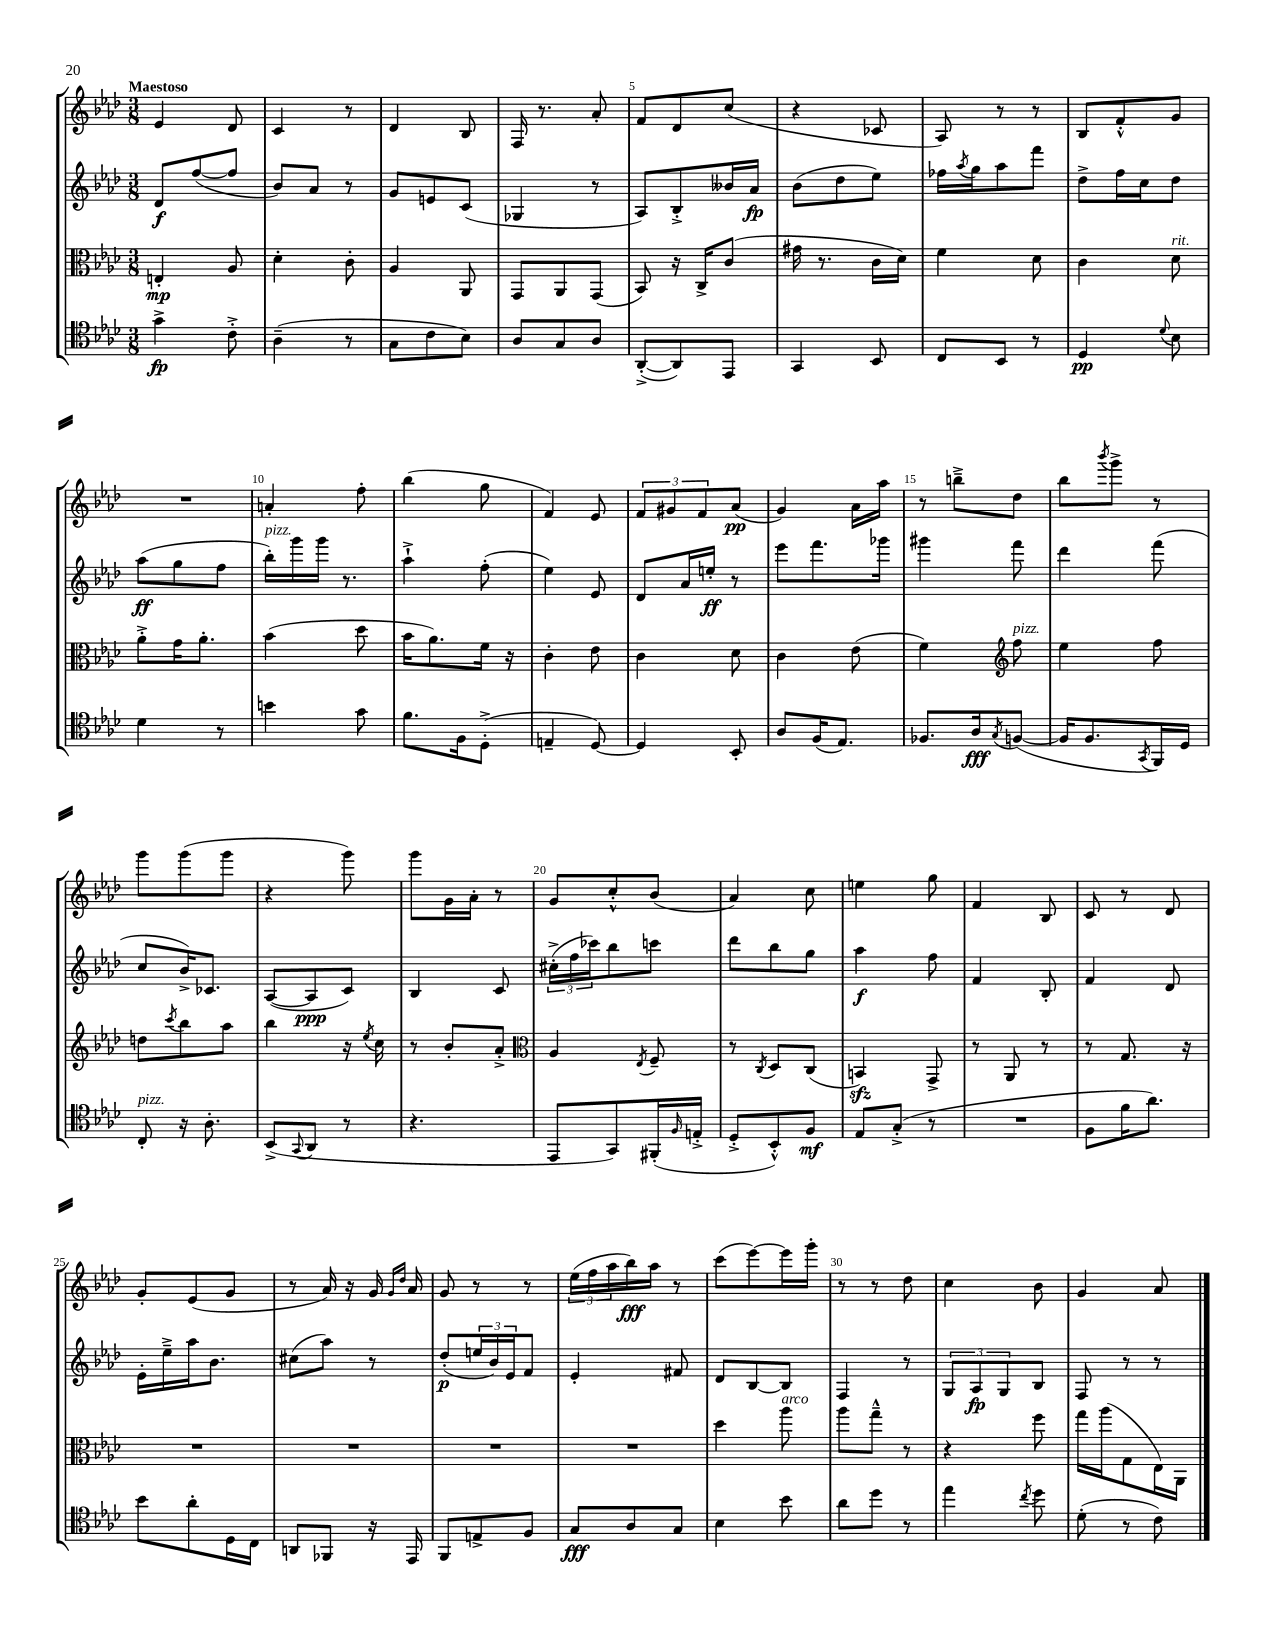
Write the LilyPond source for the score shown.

<<
\new StaffGroup <<
\new Staff = "s0" {
    \clef treble \key aes \major \numericTimeSignature \time 3/8 \tempo "Maestoso"
    ees'4 des'8 |
    c'4 r8 |
    des'4 bes8 |
    f16 r8. aes'8-. |
    f'8 des'8 c''8( |
    r4 ces'8 |
    aes8) r8 r8 |
    bes8 f'8-.-^ g'8 |
    R4. |
    a'4-. f''8-. |
    bes''4( g''8 |
    f'4) ees'8 |
    \tuplet 3/2 { f'8 gis'8 f'8 } aes'8\pp( |
    g'4) aes'16 aes''16 |
    r8 b''8---> des''8 |
    bes''8 \acciaccatura { bes'''8 } g'''8-> r8 |
    g'''8 g'''8( g'''8 |
    r4 g'''8) |
    g'''8 g'16 aes'16-. r8 |
    g'8 c''8-.-^ bes'8( |
    aes'4) c''8 |
    e''4 g''8 |
    f'4 bes8 |
    c'8 r8 des'8 |
    g'8-. ees'8( g'8 |
    r8 aes'16) r16 g'16 \grace { g'16 des''16 } aes'16 |
    g'8 r8 r8 |
    \tuplet 3/2 { ees''16( f''16 aes''16 } bes''16\fff) aes''16 r8 |
    c'''8( ees'''8~) ees'''16 g'''16-. |
    r8 r8 des''8 |
    c''4 bes'8 |
    g'4 aes'8 \bar "|." |
}
\new Staff = "s1" {
    \clef treble \key aes \major \numericTimeSignature \time 3/8
    des'8\f f''8~( f''8 |
    bes'8) aes'8 r8 |
    g'8 e'8 c'8( |
    ges4 r8 |
    aes8) bes8-.-> beses'16 aes'16\fp |
    bes'8( des''8 ees''8) |
    fes''16 \acciaccatura { aes''8 } g''16 aes''8 f'''8 |
    des''8-> f''16 c''16 des''8 |
    aes''8\ff( g''8 f''8 |
    bes''16-.^\markup { \italic "pizz." }) g'''16 g'''16 r8. |
    aes''4-!-> f''8-.( |
    ees''4) ees'8 |
    des'8 aes'16 e''16-.\ff r8 |
    ees'''8 f'''8. ges'''16 |
    gis'''4 f'''8 |
    des'''4 f'''8( |
    c''8 bes'16->) ces'8. |
    aes8~( aes8\ppp c'8) |
    bes4 c'8 |
    \tuplet 3/2 { cis''16-.->( f''16 ces'''16) } bes''8 c'''8 |
    des'''8 bes''8 g''8 |
    aes''4\f f''8 |
    f'4 bes8-. |
    f'4 des'8 |
    ees'16-. ees''16---> aes''16 bes'8. |
    cis''8( aes''8) r8 |
    des''8-.\p( \tuplet 3/2 { e''16 bes'16) ees'16 } f'8 |
    ees'4-. fis'8 |
    des'8 bes8~ bes8 |
    f4 r8 |
    \tuplet 3/2 { g8 aes8\fp g8 } bes8 |
    f8 r8 r8 \bar "|." |
}
\new Staff = "s2" {
    \clef alto \key aes \major \numericTimeSignature \time 3/8
    e4-.\mp aes8 |
    des'4-. c'8-. |
    aes4 aes,8 |
    g,8 aes,8 g,8( |
    bes,8) r16 c16-> c'8( |
    gis'16 r8. c'16 des'16) |
    f'4 des'8 |
    c'4 des'8^\markup { \italic "rit." } |
    aes'8-.-> g'16 aes'8.-. |
    bes'4( des''8 |
    bes'16 aes'8.) f'16 r16 |
    c'4-. ees'8 |
    c'4 des'8 |
    c'4 ees'8( |
    f'4) \clef treble f''8^\markup { \italic "pizz." } |
    ees''4 f''8 |
    d''8 \acciaccatura { c'''8 } bes''8 aes''8 |
    bes''4 r16 \acciaccatura { ees''8 } c''16 |
    r8 bes'8-. aes'8-.-> |
    \clef alto aes4 \acciaccatura { ees8 } f8-- |
    r8 \acciaccatura { c8 } des8 c8( |
    b,4\sfz) g,8-> |
    r8 aes,8 r8 |
    r8 g8. r16 |
    R4. |
    R4. |
    R4. |
    R4. |
    des''4 aes''8^\markup { \italic "arco" } |
    aes''8 g''8---^ r8 |
    r4 f''8 |
    g''16 aes''16( g8 ees16) aes,16 \bar "|." |
}
\new Staff = "s3" {
    \clef tenor \key aes \major \numericTimeSignature \time 3/8
    g'4->\fp c'8-.-> |
    aes4--( r8 |
    g8 c'8 bes8) |
    aes8 g8 aes8 |
    aes,8~-.->( aes,8) ees,8 |
    g,4 bes,8 |
    c8 bes,8 r8 |
    des4\pp \appoggiatura { des'8 } bes8 |
    des'4 r8 |
    b'4 g'8 |
    f'8. f16 des8-.->( |
    e4-- des8~) |
    des4 bes,8-. |
    aes8 f16( ees8.) |
    fes8. aes16\fff \acciaccatura { g8 } f8~( |
    f16 f8. \acciaccatura { g,8 } f,16) des16 |
    c8-.^\markup { \italic "pizz." } r16 aes8.-. |
    bes,8->( \appoggiatura { g,8 } aes,8 r8 |
    r4. |
    ees,8 g,8) fis,16-.( \grace { f16 } e16-.-> |
    des8-.-> bes,8-.-^) f8\mf |
    ees8 g8-.->( r8 |
    R4. |
    f8 f'16 aes'8.) |
    bes'8 aes'8-. des16 c16 |
    a,8 fes,8 r16 ees,16 |
    f,8 e8-> f8 |
    g8\fff aes8 g8 |
    bes4 bes'8 |
    aes'8 des''8 r8 |
    ees''4 \acciaccatura { c''8 } des''8 |
    des'8-.( r8 c'8) \bar "|." |
}
>>
>>
\layout { \context { \Score \override BarNumber.break-visibility = ##(#f #t #t) barNumberVisibility = #(every-nth-bar-number-visible 5) } }
